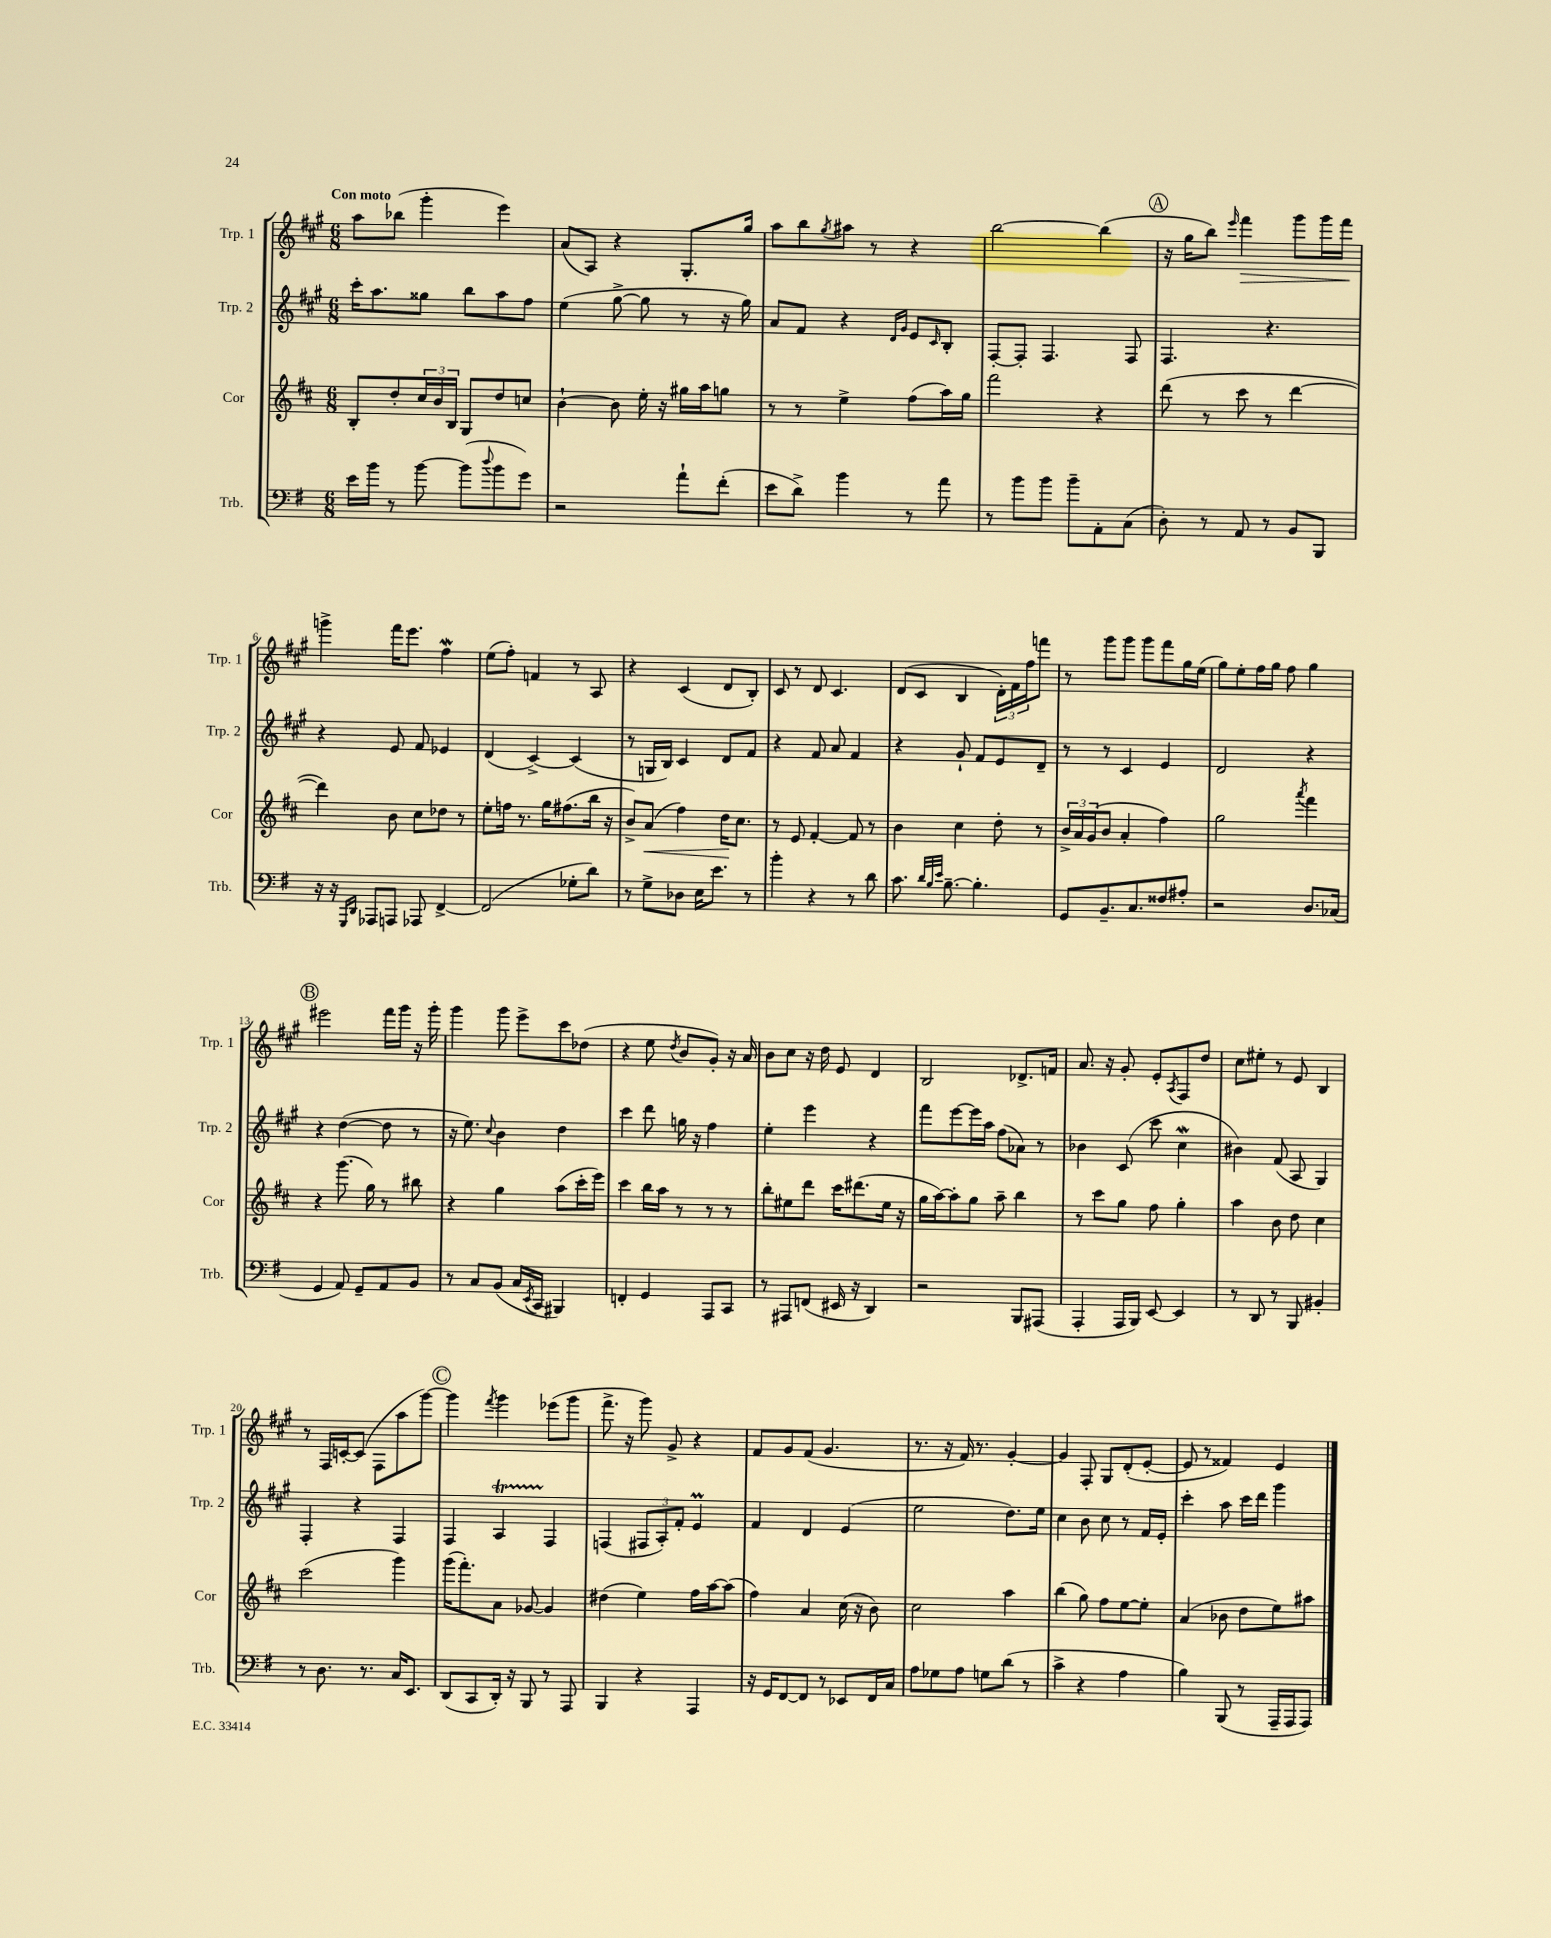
<<
\new StaffGroup <<
\new Staff = "s0" \with { instrumentName = "Trp. 1" shortInstrumentName = "Trp. 1" } {
    \clef treble \key a \major \numericTimeSignature \time 6/8 \tempo "Con moto"
    a''8 bes''8( gis'''4-. e'''4) |
    a'8( a8) r4 gis8.-. gis''16 |
    a''8 b''8 \acciaccatura { gis''8 } ais''8 r8 r4 |
    b''2~ b''4( |
    \mark \markup { \circle "A" } r16 gis''16 b''8) \grace { e'''16 } fis'''4\> gis'''8 gis'''16 fis'''16\! |
    g'''4-> fis'''16 e'''8. fis''4\mordent |
    e''8( fis''8-.) f'4 r8 a8 |
    r4 cis'4( d'8 b8-.) |
    cis'8 r8 d'8 cis'4. |
    d'8( cis'8 b4 \tuplet 3/2 { d'16-.) fis'16 fis''16 } f'''8 |
    r8 gis'''8 gis'''8 gis'''8 fis'''8 gis''16 e''16( |
    gis''8) e''8-. fis''16 gis''16 fis''8 gis''4 |
    \mark \markup { \circle "B" } eis'''2 fis'''16 gis'''16 r16 gis'''16-. |
    gis'''4 gis'''8 e'''8-> cis'''8 des''8( |
    r4 e''8 \acciaccatura { d''8 } b'8 gis'8-.) r16 a'16 |
    b'8 cis''8 r16 d''16 e'8 d'4 |
    b2 des'8.-> f'16 |
    a'8. r16 gis'8-. e'8-. \acciaccatura { a8 } fis8 d''8 |
    cis''8 eis''8-. r8 e'8 b4 |
    r8 fis16 c'16~-. c'8( fis8 a''8 gis'''8~) |
    \mark \markup { \circle "C" } gis'''4 \acciaccatura { fis'''8 } gis'''4 ees'''8( gis'''8 |
    fis'''8.-> r16 gis'''8) gis'8-> r4 |
    fis'8 gis'8 fis'8( gis'4. |
    r8. r16 fis'16) r8. gis'4~-. |
    gis'4 fis8-. gis8 d'8-.( e'8~-. |
    e'8 r8 fisis'4) e'4 \bar "|." |
}
\new Staff = "s1" \with { instrumentName = "Trp. 2" shortInstrumentName = "Trp. 2" } {
    \clef treble \key a \major \numericTimeSignature \time 6/8
    cis'''16-. a''8. gisis''8 b''8 a''8 fis''8 |
    e''4( gis''8~-> gis''8 r8 r16 gis''16) |
    a'8 fis'8 r4 \grace { d'16 gis'16 } e'8 \grace { cis'16 } b8-. |
    fis8~-. fis8-. fis4. fis8 |
    \mark \markup { \circle "A" } fis4. r4. |
    r4 e'8 fis'8 ees'4 |
    d'4( cis'4~->) cis'4( |
    r8 g16 b16) cis'4 d'8 fis'8 |
    r4 fis'8 a'8 fis'4 |
    r4 gis'8-! fis'8 e'8 d'8-- |
    r8 r8 cis'4 e'4 |
    d'2 r4 |
    \mark \markup { \circle "B" } r4 d''4~( d''8 r8 |
    r16 e''8.) \appoggiatura { cis''8 } b'4 d''4 |
    cis'''4 d'''8 g''16 r16 fis''4 |
    e''4-. e'''4 r4 |
    fis'''8 e'''8~ e'''16 a''16 fis''8( aes'8) r8 |
    bes'4 cis'8( cis'''8 cis''4\mordent |
    bis'4) fis'8( a8 gis4) |
    fis4-. r4 fis4 |
    \mark \markup { \circle "C" } fis4 a4\startTrillSpan fis4\stopTrillSpan |
    f4( \tuplet 3/2 { fis8 a8-.) fis'8-. } e'4\prall |
    fis'4 d'4 e'4( |
    e''2 d''8.) e''16 |
    cis''4 b'8 cis''8 r8 fis'16 e'16-. |
    cis'''4-. a''8 cis'''16 d'''16 gis'''4 \bar "|." |
}
\new Staff = "s2" \with { instrumentName = "Cor" shortInstrumentName = "Cor" } {
    \clef treble \key d \major \numericTimeSignature \time 6/8
    b8-. d''8-. \tuplet 3/2 { cis''16 b'16 b16 } g8 d''8 c''8 |
    b'4~-! b'8 e''16-. r16 gis''16 a''16 g''8 |
    r8 r8 e''4-> fis''8( a''16) g''16 |
    fis'''2 r4 |
    \mark \markup { \circle "A" } d'''8( r8 cis'''8 r8 d'''4~ |
    d'''4) b'8 cis''8 des''8 r8 |
    e''8-. f''16 r8. g''16 fis''8.( b''16 r16 |
    b'8->) a'8\<( fis''4) d''16\! cis''8. |
    r8 e'8 fis'4~-. fis'8 r8 |
    b'4 cis''4 d''8-. r8 |
    \tuplet 3/2 { b'16-> a'16 g'16( } b'8 a'4-. fis''4) |
    g''2 \acciaccatura { a'''8 } fis'''4 |
    \mark \markup { \circle "B" } r4 g'''8.( g''16) r8 bis''8 |
    r4 g''4 a''8( cis'''16-. e'''16) |
    cis'''4 b''16 a''16 r8 r8 r8 |
    b''8-. eis''8 d'''8 cis'''16 dis'''8.( eis''16 r16 |
    g''16 a''16~) a''8-. g''8 a''8-- b''4 |
    r8 cis'''8 g''8 fis''8 g''4-. |
    a''4 b'8 d''8 cis''4 |
    cis'''2( g'''4) |
    \mark \markup { \circle "C" } g'''16( fis'''8.-.) a'8 ges'8~ ges'4 |
    dis''4( e''4) fis''16 a''16~ a''8( |
    fis''4) a'4 cis''16( r16 b'8) |
    cis''2 a''4 |
    b''4( g''8) fis''8 e''8~ e''8-. |
    a'4( bes'8 d''8 e''8) ais''8 \bar "|." |
}
\new Staff = "s3" \with { instrumentName = "Trb." shortInstrumentName = "Trb." } {
    \clef bass \key g \major \numericTimeSignature \time 6/8
    e'16 b'16 r8 b'8~ b'8( \appoggiatura { d''8 } b'8 g'8) |
    r2 a'8-! fis'8-.( |
    e'8 d'8->) b'4 r8 a'8 |
    r8 b'8 b'8 b'8-- a,8-. c8( |
    \mark \markup { \circle "A" } d8-.) r8 a,8 r8 b,8 b,,8 |
    r16 r16 \grace { g,,16 d,16 } aes,,8 a,,8 aes,,8 fis,4~-> |
    fis,2( ges8-. d'8) |
    r8 g8-> des8 e16 e'8. r8 |
    b'4-. r4 r8 d'8 |
    c'8. \grace { d'32 b32 e'32 } b8.~-- b4.-. |
    g,8 b,8.-- c8. fisis8 ais8-. |
    r2 d8. ces16( |
    \mark \markup { \circle "B" } g,4 a,8) g,8-- a,8 b,8 |
    r8 c8 b,8( c16 \acciaccatura { e,8 } c,16 bis,,4) |
    f,4-. g,4 a,,8 c,8 |
    r8 ais,,8 f,8( eis,16 r16 d,4) |
    r2 b,,8 ais,,8( |
    a,,4-. a,,16 b,,16) e,8~ e,4 |
    r8 d,8 r8 b,,8 bis,4-. |
    r8 d8. r8. c16 e,8. |
    \mark \markup { \circle "C" } d,8( c,8 d,16-.) r16 b,,8 r8 a,,8 |
    b,,4 r4 a,,4 |
    r16 g,16 fis,8~ fis,8 r8 ees,8 fis,16 c16 |
    a8 ges8 a8 g8 d'8( r8 |
    c'4-> r4 a4 |
    b4) b,,8( r8 a,,16-- a,,16 a,,8) \bar "|." |
}
>>
>>
